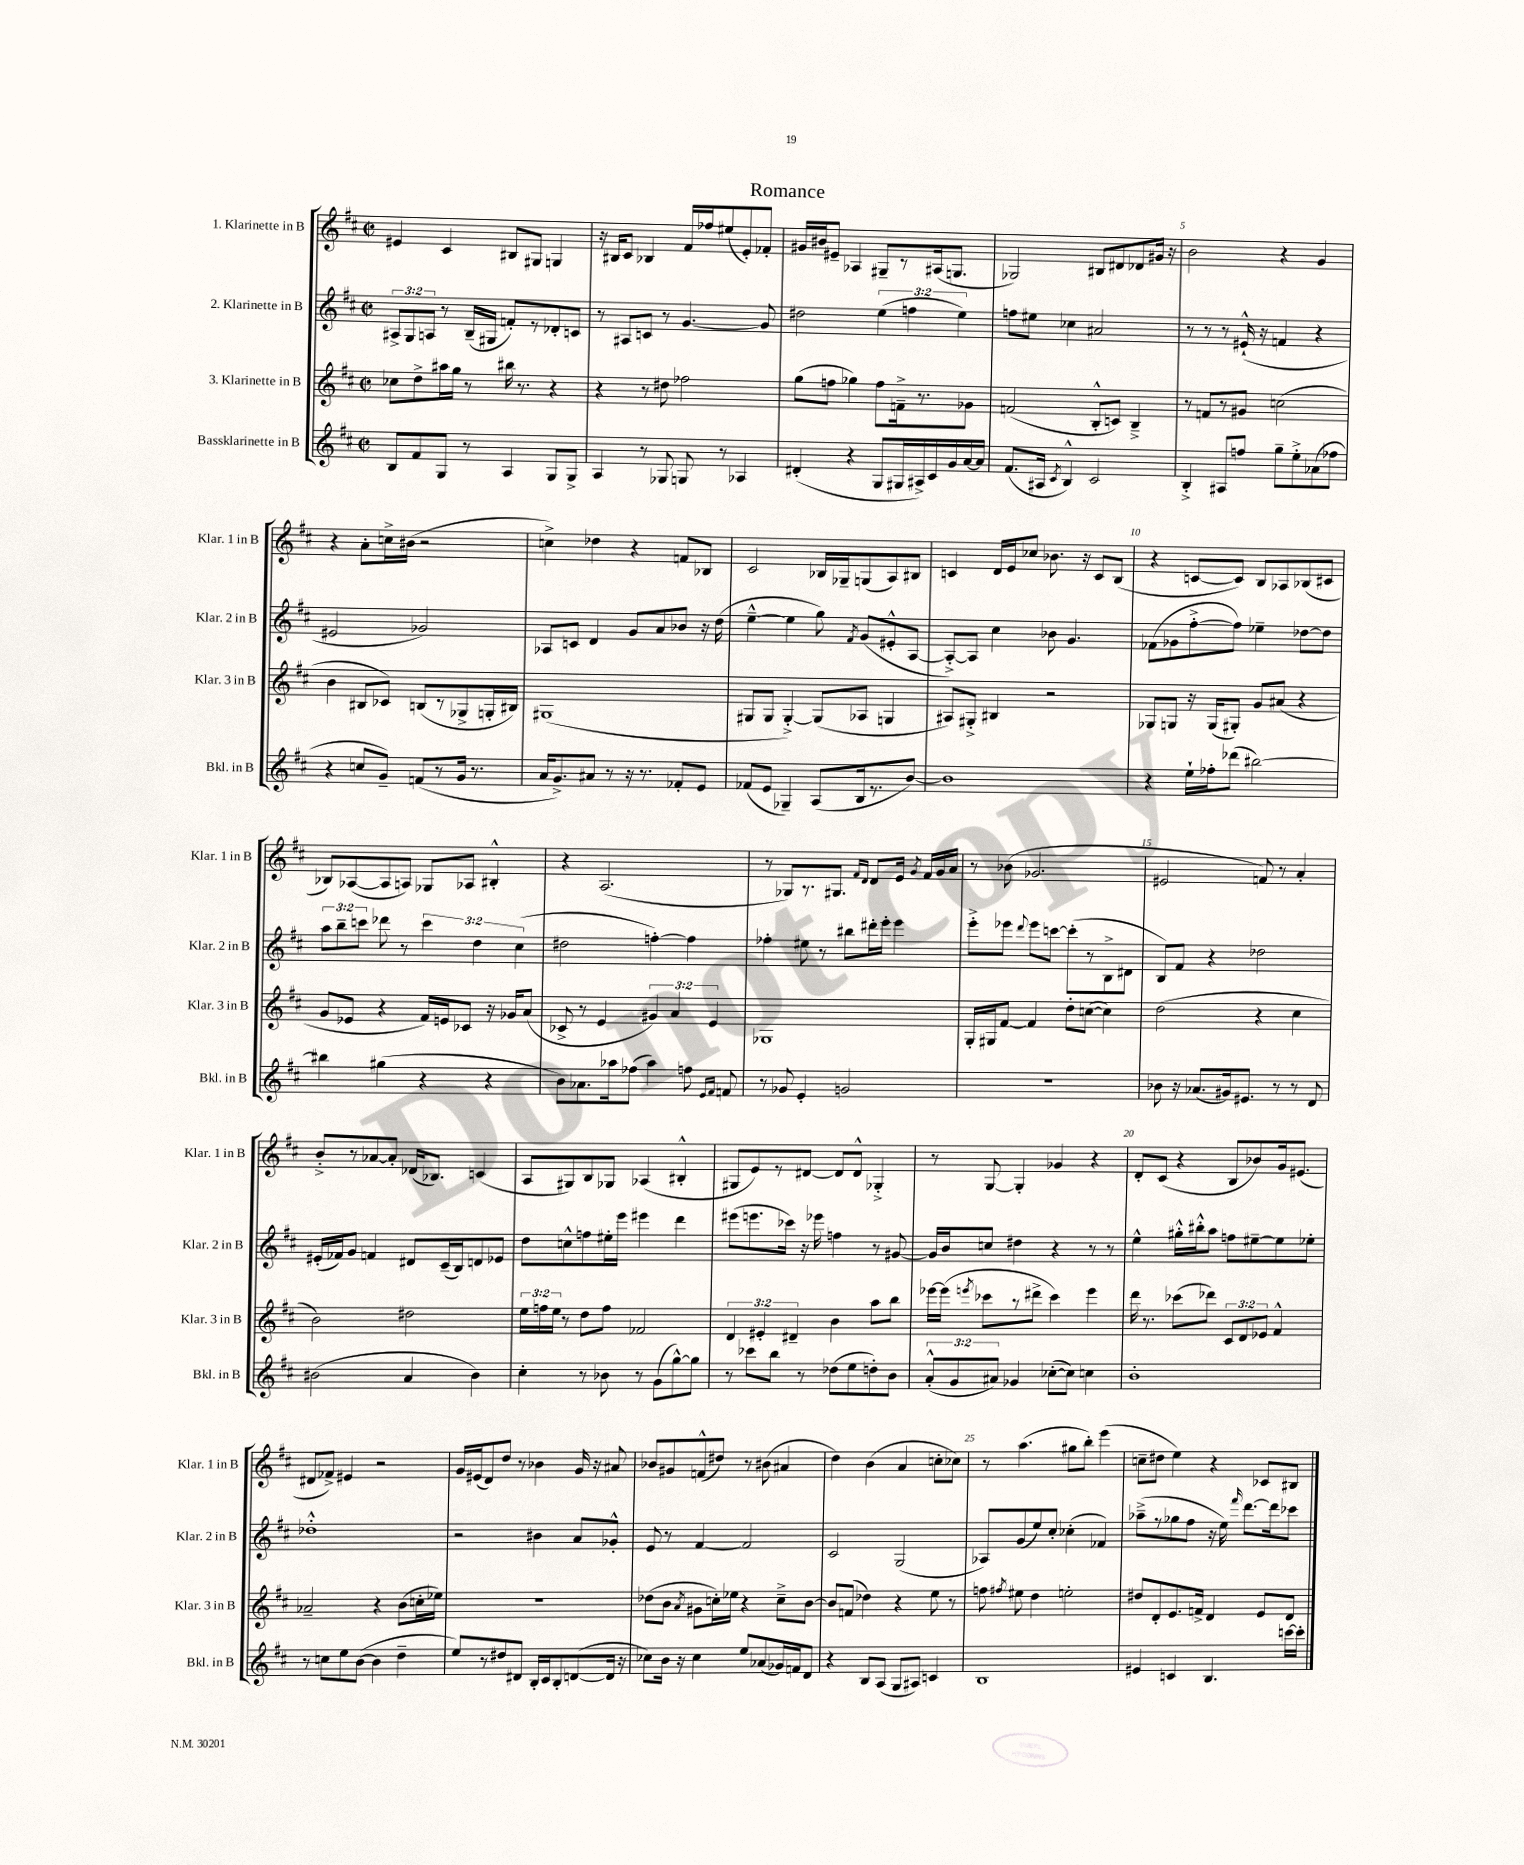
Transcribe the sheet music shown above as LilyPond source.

\header { title = "Romance" }
<<
\new StaffGroup <<
\new Staff = "s0" \with { instrumentName = "1. Klarinette in B" shortInstrumentName = "Klar. 1 in B" } {
    \clef treble \key d \major \defaultTimeSignature \time 2/2
    \autoBeamOff eis'4 cis'4 bis8[ gis8] g4 |
    r16 bis16[ cis'8] bes4 fis'16[ fes''16 eis''8( e'8-.) fes'8]-. |
    gis'16[ bis'16 eis'8]-- aes4 gis8[-- r8 ais16( g8.] |
    ges2) bis8[ dis'8 des'8 gis'16] r16 |
    b'2 r4 g'4 |
    r4 a'8[-. c''16-> bis'16]( r2 |
    c''4->) des''4 r4 f'8[ bes8] |
    cis'2 bes16[ ges16-- g8( a8) bis8] |
    c'4 d'16[ e'16 ces''8] bes'8. r16 c'8[ b8]( |
    r4 c'8[~ c'8]) b8[ aes8 bes8( cis'8] |
    bes8[) aes8~( aes8 a8]) ges8[ aes8] bis4-.-^ |
    r4 a2.( |
    r8 ges8[) r8. gis8.] \grace { fis'16[ d'16] } d'8[ e'16] \acciaccatura { g'8 } fis'16[ g'16 a'16] |
    r8 bes'8( ges'2. |
    eis'2 f'8) r8 a'4-. |
    b'8[-.-> r8 aes'8~ aes'8]-. des'16[( bes8.]) c'4( |
    a8[ gis8) b8 ges8] aes4( bis4-.-^ |
    gis8[ e'8) r8 dis'8]~ dis'8[ dis'8]-^ ges4-.-> |
    r8 g8~ g4-. ges'4 r4 |
    d'8[-. cis'8]( r4 b8[ bes'8) g'16 eis'8.]( |
    dis'8[ fes'8]->) eis'4 r2 |
    g'16[ eis'16( d'8) d''8] r8 bes'4 g'16 r16 ais'8 |
    bes'8[ gis'8 f'8-^( dis''8]) r8 bis'8( ais'4 |
    d''4) b'4( a'4 c''8[-. ces''8]) |
    r8 a''4.( gis''8[ b''8]-.) e'''4( |
    c''8[-- dis''8] e''4) r4 ces'8[ bis8] \bar "|." |
}
\new Staff = "s1" \with { instrumentName = "2. Klarinette in B" shortInstrumentName = "Klar. 2 in B" } {
    \clef treble \key d \major \defaultTimeSignature \time 2/2 \override Staff.TupletNumber.text = #tuplet-number::calc-fraction-text
    \autoBeamOff \tuplet 3/2 { ais8[-> g8 a8] } r8 b16[--( gis16] f'8[-.) r8 des'8-. c'8] |
    r8 ais8[ c'8] r8 g'4.~ g'8 |
    dis''2 \tuplet 3/2 { e''4( f''4 e''4) } |
    f''8[ eis''8] ces''4 ais'2 |
    r8 r8 r8 eis'16-!-^( r16 f'4 r4 |
    eis'2 ges'2) |
    aes8[ c'8] d'4 g'8[ a'8 bes'8] r16 d''16( |
    e''4~---^ e''4 g''8) \acciaccatura { fis'8 } g'8[( eis'8-.-^ a8]~ |
    a8[~-.->) a8] cis''4 bes'8 g'4. |
    fes'8[( ges'8 fis''8~-.-> fis''8]) ees''4-- des''8[~ des''8] |
    \tuplet 3/2 { a''8[ b''8-- c'''8] } des'''8 r8 \tuplet 3/2 { c'''4 d''4 cis''4( } |
    dis''2 f''4~-.) f''4 |
    fes''4-. eis''8 r8 bis''8[ dis'''16-. e'''16]-. e'''4 |
    e'''8[-.-> ees'''8] \appoggiatura { d'''8 } ees'''8[ c'''8]~ c'''8[-.( r8 b8-> dis'8] |
    b8[) fis'8] r4 des''2 |
    eis'16[-.( fes'16) g'8] f'4 dis'8[ cis'16--( b16) d'8 ees'8] |
    d''8[ c''8-^ f''8 eis''16-. e'''16] eis'''4 d'''4 |
    eis'''8[( e'''8. ces'''16]) r16 ees'''16 f''4 r8 gis'8~ |
    gis'16[ b'16 c''8] dis''4 r4 r8 r8 |
    e''4-^ gis''16[-.-^ bis''16-.-^ a''8] f''8[ eis''8~-- eis''8 ees''8]-. |
    des''1-.-^ |
    r2 bis'4 a'8[ ges'8]-.-^ |
    e'8 r8 fis'4~ fis'2 |
    cis'2 g2( |
    aes8[) g'8( e''8) cis''8]-. ces''4-.( fes'4) |
    aes''8[--->( r8 ges''8 fis''8] r16 e''16) \grace { fis'''16 } d'''8.[~ d'''16 ces'''8] \bar "|." |
}
\new Staff = "s2" \with { instrumentName = "3. Klarinette in B" shortInstrumentName = "Klar. 3 in B" } {
    \clef treble \key d \major \defaultTimeSignature \time 2/2 \override Staff.TupletNumber.text = #tuplet-number::calc-fraction-text
    \autoBeamOff ces''8[ d''8-> ais''16 g''16] r8 bis''16 r8. r4 |
    r4 r8 dis''8 fes''2 |
    g''8[( f''8] ges''4) f''8[ f'16---> r8. ges'8] |
    f'2( b8[-.-^ c'8]) b4---> |
    r8 f'8[ r8 gis'8] c''2( |
    b'4 bis8[ ces'8]) b8[( r8 ges8-> g16-. bis16]) |
    gis1( |
    gis8[ gis8] gis4~-.->) gis8[( aes8] g4 |
    ais8[) gis8]-.-> bis4 r2 |
    ges8[ g8] r16 g16[( gis8]-.) g'8[ ais'8]( r4 |
    g'8[ ees'8] r4 fis'16[) e'16 ces'8] r16 ges'16[ a'8]( |
    ces'8-> r8 e'4 \tuplet 3/2 { gis'4) a'4 e'4 } |
    ges1 |
    g16[-. gis16 fis'8]~ fis'4 d''8[-. c''8]~( c''4) |
    d''2( r4 cis''4 |
    b'2) dis''2 |
    \tuplet 3/2 { e''16[ f''16 e''16] } r8 d''8[ f''8] fes'2 |
    \tuplet 3/2 { d'4 eis'4-. dis'4-- } b'4 a''8[ b''8] |
    ees'''16[~ ees'''16]( \acciaccatura { e'''8 } ces'''8[ r8 dis'''8]-> ces'''4) e'''4 |
    d'''16 r8. ces'''8[( des'''8]) \tuplet 3/2 { cis'8[ d'8 ees'8] } fis'4-^ |
    aes'2-- r4 b'8[( c''16-. ees''16]) |
    R1 |
    des''8[( b'8] \acciaccatura { a'8 } gis'8[ c''16-.) ees''16] r4 c''8[---> b'8]~ |
    b'8[ f'8]( des''4) r4 e''8 r8 |
    f''8 \acciaccatura { fis''8 } eis''8 d''4 e''2-. |
    dis''8[ d'8-. e'8. f'16]-> d'4 e'8[ d'8] \bar "|." |
}
\new Staff = "s3" \with { instrumentName = "Bassklarinette in B" shortInstrumentName = "Bkl. in B" } {
    \clef treble \key d \major \defaultTimeSignature \time 2/2 \override Staff.TupletNumber.text = #tuplet-number::calc-fraction-text
    \autoBeamOff b8[ fis'8 g8] r8 a4 g8[ g8]-> |
    a4 r8 ges8 g8 r8 aes4 |
    dis'4-.( r4 g8[ gis16 ais16->) cis'16 g'16 a'16~ a'16] |
    fis'8.[( ais16] \acciaccatura { cis'8 } b4-^) cis'2 |
    b4-.-> ais8[ f''8] g''8[-- e''8-.-> aes'8( fes''8] |
    r4 c''8[ g'8]--) f'8[( r8 g'16] r8. |
    a'16[ g'8.->) ais'8] r8 r16 r8. fes'8[-. e'8] |
    fes'8[( e'8] ges4--) a8[( b16 r8. b'8]~) |
    b'1 |
    r4 e''16[-! fes''16-. des'''8]( bis''2~) |
    bis''4 gis''4( r4 r4 |
    b'8[) aes'8. aes''16 fes''8]( aes''4) f''8 \grace { e'16[ fis'16] } f'8 |
    r8 ges'8 e'4-. g'2 |
    r1 |
    bes'8 r16 aes'8.[( gis'16) eis'8.] r8 r8 d'8 |
    bis'2( a'4 bis'4) |
    cis''4-. r8 bes'8 r8 g'8[( g''8~-^) g''8] |
    r8 ces'''8[ b''8] r8 des''8[( e''8 d''8-.) b'8] |
    \tuplet 3/2 { a'8[-.-^( g'8 ais'8]) } ges'4 ces''8[~-.( ces''8]) c''4 |
    b'1-. |
    r8 c''8[ e''8 b'8]~( b'4 d''4-- |
    e''8[) r8 dis''8 dis'8] b16[-. cis'16 b8-. d'8~( d'16] r16 |
    ces''8[) b'16] r16 ces''4 e''8[ aes'8( ges'16) f'16 d'8] |
    r4 b8[ a8]( g8[ ais8]) c'4 |
    b1 |
    eis'4 c'4 b4. c'''16[~ c'''16]-. \bar "|." |
}
>>
>>
\layout { \context { \Score \override BarNumber.break-visibility = ##(#f #t #t) barNumberVisibility = #(every-nth-bar-number-visible 5) } }
